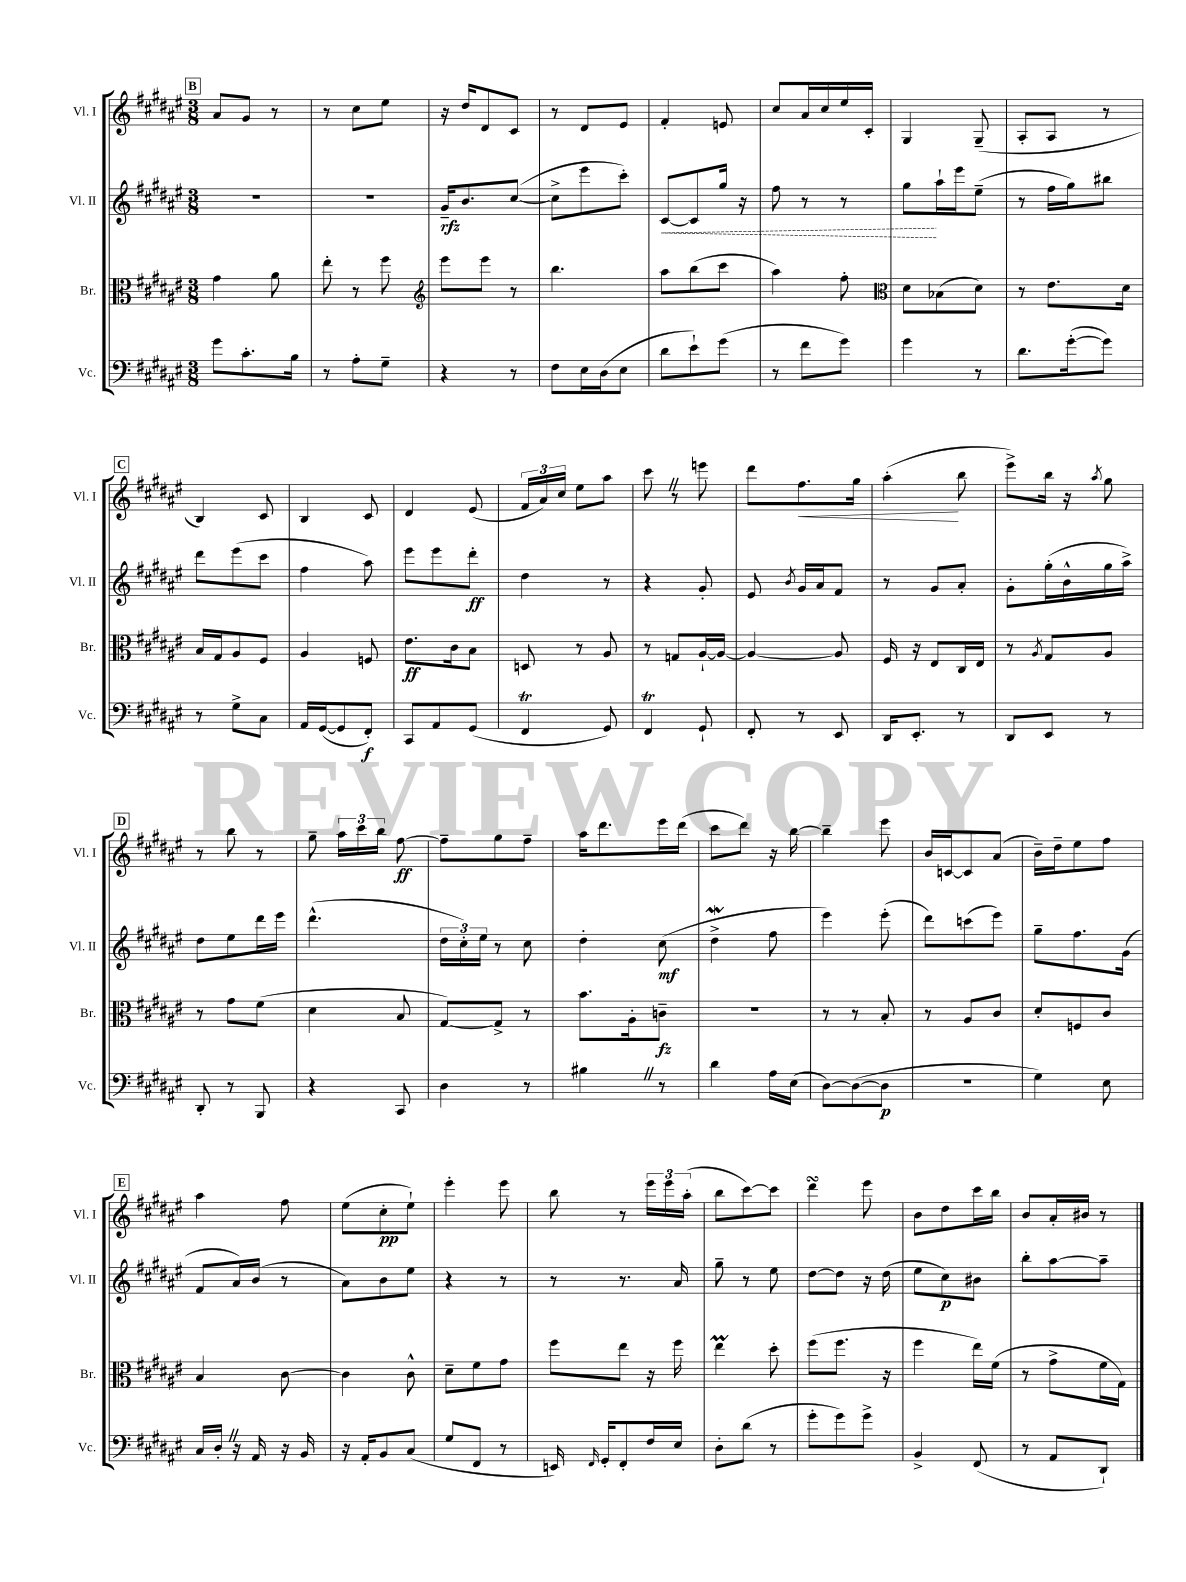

**kern	**kern	**kern	**kern
*staff4	*staff3	*staff2	*staff1
*clefF4	*clefC3	*clefG2	*clefG2
*k[f#c#g#d#a#e#]	*k[f#c#g#d#a#e#]	*k[f#c#g#d#a#e#]	*k[f#c#g#d#a#e#]
*M3/8	*M3/8	*M3/8	*M3/8
8g#	4g#	4.r	8a#
8.c#'	.	.	8g#
.	8a#	.	8r
16B	.	.	.
=	=	=	=
8r	8ee#'	4.r	8r
8A#'	8r	.	8cc#
8G#~	8ff#	.	8ee#
=	=	=	=
*	*clefG2	*	*
4r	8eee#	16g#~	16r
.	.	8.b	16dd#
.	8eee#	.	8d#
8r	8r	([8cc#	8c#
=	=	=	=
8F#	4.bb	8cc#^]	8r
16E#	.	8eee#	8d#
(16D#	.	.	.
8E#	.	8ccc#')	8e#
=	=	=	=
8d#	8aa#	[8c#	4f#'
8e#`)	(8bb	8c#]	.
(8g#	8ccc#	16gg#	8e
.	.	16r	.
=	=	=	=
8r	4aa#)	8ff#	8cc#
8f#	.	8r	16a#
.	.	.	16cc#
8g#)	8ff#'	8r	16ee#
.	.	.	16c#'
=	=	=	=
*	*clefC3	*	*
4g#	8d#	8gg#	4G#
.	(8B-	16aa#`	.
.	.	16eee#	.
8r	8d#)	(8ee#~	(8G#~
=	=	=	=
8.d#	8r	8r	8A#'
.	8.e#	16ff#	8A#
([16g#'	.	16gg#)	.
8g#])	.	8bb#	8r
.	16d#	.	.
=	=	=	=
8r	16B	8ddd#	4B)
.	16G#	.	.
8G#^	8A#	(8eee#	.
8C#	8F#	8ccc#	8c#
=	=	=	=
16AA#	4A#	4ff#	4B
([16GG#	.	.	.
8GG#]	.	.	.
8FF#')	8F	8aa#)	8c#
=	=	=	=
8CC#	8.e#	8eee#	4d#
8AA#	.	8eee#	.
.	16c#	.	.
(8GG#	8B	8ddd#'	(8e#
=	=	=	=
4FF#	8D	4dd#	24f#
.	.	.	24a#)
.	.	.	24cc#
.	8r	.	8ee#
8GG#)	8A#	8r	8aa#
=	=	=	=
4FF#	8r	4r	8ccc#
.	8G	.	8r
8GG#`	[16A#`	8g#'	8eee
.	16A#_	.	.
=	=	=	=
8FF#'	4A#_	8e#	8ddd#
.	.	8qb	.
8r	.	16g#	8.ff#
.	.	16a#	.
8EE#	8A#]	8f#	.
.	.	.	16gg#
=	=	=	=
16DD#	16F#	8r	(4aa#'
8.EE#'	16r	.	.
.	8E#	8g#	.
8r	16C#	8a#'	8bb
.	16E#	.	.
=	=	=	=
8DD#	8r	8g#'	8eee#^)
.	8qA#	.	.
8EE#	8G#	(16gg#'	16bb
.	.	16b^^	16r
.	.	.	8qaa#
8r	8A#	16gg#	8gg#
.	.	16aa#^)	.
=	=	=	=
8DD#'	8r	8dd#	8r
8r	8g#	8ee#	8bb
8BBB	(8f#	16ddd#	8r
.	.	16eee#	.
=	=	=	=
4r	4d#	(4.ddd#^^	8gg#~
.	.	.	24aa#
.	.	.	24ccc#
.	.	.	24bb
8CC#	8B	.	[8ff#
=	=	=	=
4D#	[8G#)	24dd#	8ff#~]
.	.	24cc#')	.
.	.	24ee#	.
.	8G#^]	8r	8gg#
8r	8r	8cc#	8ff#~
=	=	=	=
4B#	8.b	4dd#'	16aa#
.	.	.	8.ddd#
.	16A#'	.	.
8r	8c~	(8cc#	16eee#
.	.	.	(16ddd#
=	=	=	=
4d#	4.r	4dd#^	8ccc#
.	.	.	8ddd#)
16A#	.	8ff#	16r
(16E#	.	.	[16bb
=	=	=	=
[8D#)	8r	4eee#)	4bb~]
(8D#_	8r	.	.
8D#]	8B'	(8eee#'	8eee#
=	=	=	=
4.r	8r	8ddd#)	16b
.	.	.	[16c
.	8A#	(8ccc	8c]
.	8c#	8eee#)	(8a#
=	=	=	=
4G#)	8d#'	8gg#~	16b~)
.	.	.	16dd#~
.	8F	8.ff#	8ee#
8E#	8c#	.	8ff#
.	.	(16g#	.
=	=	=	=
16C#	4B	8f#	4aa#
16D#'	.	.	.
16r	.	16a#)	.
16AA#	.	(16b	.
16r	[8c#	8r	8ff#
16BB	.	.	.
=	=	=	=
16r	4c#]	8a#)	(8ee#
16AA#'	.	.	.
8BB	.	8b	8cc#'
(8C#	8c#^^	8ee#	8ee#`)
=	=	=	=
8G#	8d#~	4r	4eee#'
8FF#	8f#	.	.
8r	8g#	8r	8eee#
=	=	=	=
16EE)	8ff#	8r	8bb
16qqFF#	.	.	.
16GG#'	.	.	.
8FF#'	8ee#	8.r	8r
16F#	16r	.	24eee#
.	.	.	24eee#
16E#	16ff#	16a#	.
.	.	.	(24aa#'
=	=	=	=
8D#'	4ee#	8gg#~	8bb
(8d#	.	8r	[8ccc#)
8r	8dd#'	8ee#	8ccc#]
=	=	=	=
8g#'	(8ff#	[8dd#	4ddd#
8g#)	8.ff#	8dd#]	.
8g#^	.	16r	8eee#
.	16r	(16dd#	.
=	=	=	=
4BB^	4ff#	8ee#	8b
.	.	8cc#)	8dd#
(8FF#	16ee#)	8b#	16ccc#
.	(16f#	.	16bb
=	=	=	=
8r	8r	8bb'	8b
8AA#	8g#^	[8aa#	16a#'
.	.	.	16b#
8DD#`)	16f#	8aa#~]	8r
.	16G#)	.	.
==	==	==	==
*-	*-	*-	*-
